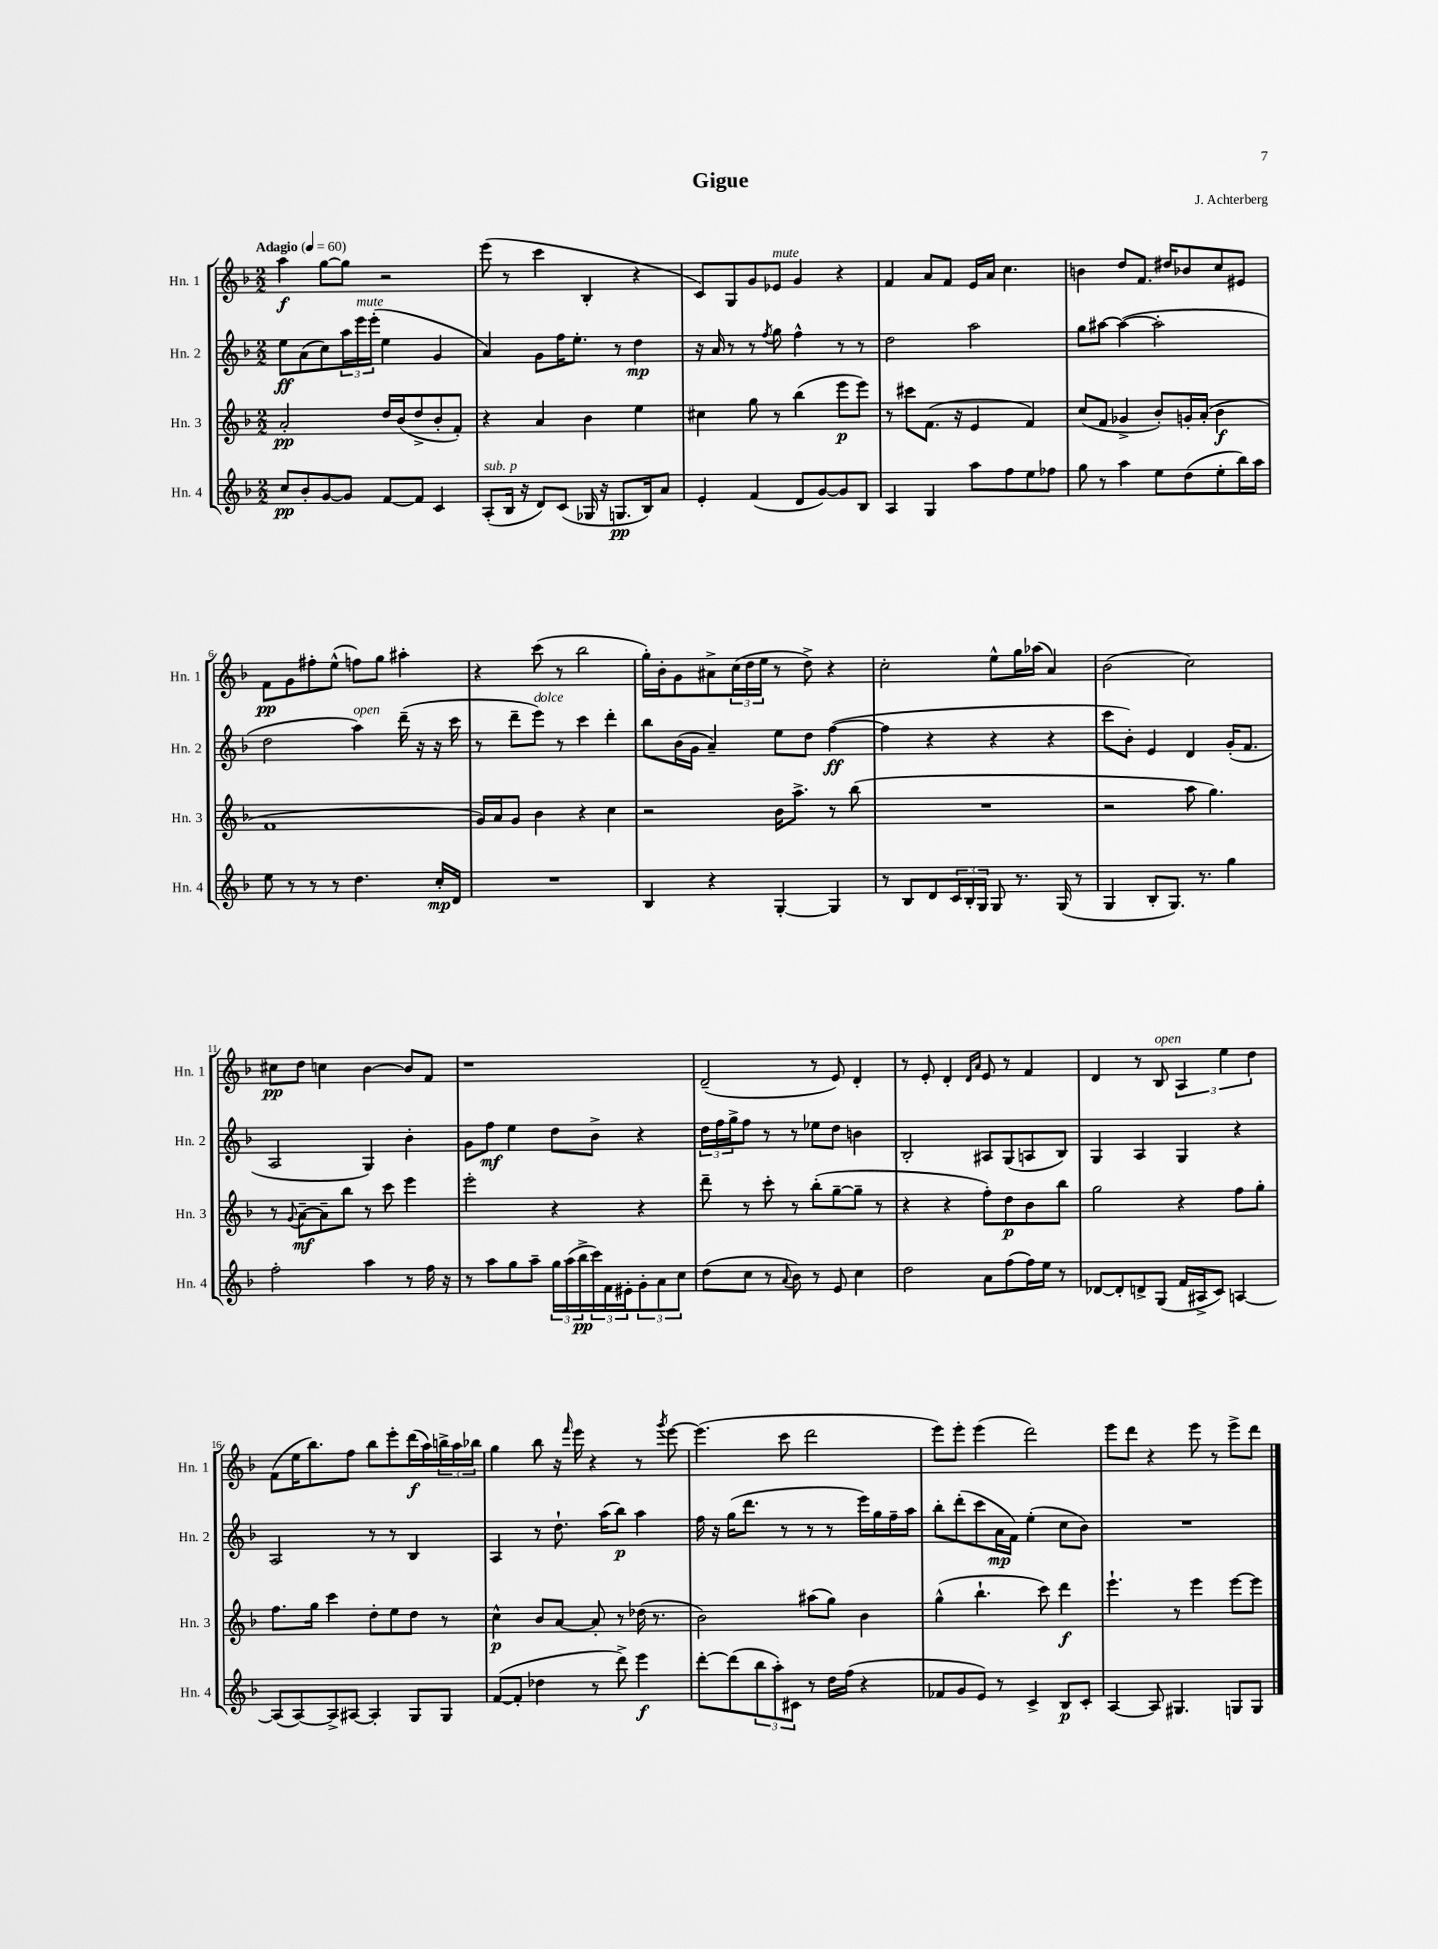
\header { title = "Gigue" composer = "J. Achterberg" }
<<
\new StaffGroup <<
\new Staff = "s0" \with { instrumentName = "Hn. 1" shortInstrumentName = "Hn. 1" } {
    \clef treble \key f \major \numericTimeSignature \time 2/2 \tempo "Adagio" 4 = 60
    a''4\f g''8~ g''8 r2 |
    e'''8( r8 c'''4 bes4-. r4 |
    c'8) g8 g'8 ees'8^\markup { \italic "mute" } g'4 r4 |
    f'4 a'8 f'8 e'16 a'16 c''4. |
    b'4 d''8 f'8. dis''16 bes'8 c''8 eis'8 |
    f'8\pp g'8 fis''8-. e''8-^( f''8) g''8 ais''4-. |
    r4 c'''8( r8 bes''2 |
    g''16-.) bes'16-. g'8 ais'8-> \tuplet 3/2 { c''16( d''16 e''16 } r8 d''8->) r4 |
    c''2-. e''8-^ g''16 aes''16( a'4) |
    bes'2( c''2) |
    cis''8\pp d''8 c''4 bes'4~ bes'8 f'8 |
    r1 |
    d'2--( r8 e'8) d'4-. |
    r8 e'8-. d'4-. \grace { d'16 a'16 } e'8 r8 f'4 |
    d'4 r8 bes8^\markup { \italic "open" } \tuplet 3/2 { a4 e''4 d''4 } |
    f'8( e''16 bes''8.) f''8 bes''8 e'''8-. d'''16\f( a''16) \tuplet 3/2 { b''16-> a''16 bes''16 } |
    g''4 bes''8 r16 \grace { f'''16 } e'''16 r4 r8 \acciaccatura { g'''8 } e'''8~ |
    e'''4.( c'''8 d'''2 |
    e'''8) e'''8-. e'''4( d'''2) |
    e'''8 d'''8 r4 e'''8 r8 e'''8-> d'''8 \bar "|." |
}
\new Staff = "s1" \with { instrumentName = "Hn. 2" shortInstrumentName = "Hn. 2" } {
    \clef treble \key f \major \numericTimeSignature \time 2/2
    e''8\ff a'8( c''8) \tuplet 3/2 { a''16 e'''16^\markup { \italic "mute" } e'''16-.( } e''4 g'4 |
    a'4) g'8 f''16 e''8.-. r8 d''4\mp |
    r16 a'16 r8 r8 \acciaccatura { f''8 } g''8 f''4-^ r8 r8 |
    d''2 a''2 |
    g''8 ais''8~ ais''4~( ais''2-. |
    d''2 a''4^\markup { \italic "open" }) d'''16--( r16 r16 c'''16 |
    r8 d'''8-- e'''8^\markup { \italic "dolce" }) r8 c'''4 d'''4-. |
    bes''8 bes'16( g'16 a'4--) e''8 d''8 f''4~\ff( |
    f''4 r4 r4 r4 |
    c'''8 bes'8-.) e'4 d'4 g'16-.( f'8. |
    a2 g4) bes'4-. |
    g'8 f''8\mf e''4 d''8 bes'8-> r4 |
    \tuplet 3/2 { d''16 f''16 g''16-> } f''8 r8 r8 ees''8 d''8 b'4 |
    bes2-. ais8 g8( a8 bes8) |
    g4 a4 g4 r4 |
    a2 r8 r8 bes4 |
    a4 r8 d''8.-! a''16( bes''8\p) a''4 |
    f''16 r16 g''16( d'''8. r8 r8 r8 e'''16) g''16 f''16-- a''16 |
    bes''8-. d'''8-.( c'''8 a'16\mp f'16) e''4-.( c''8 bes'8) |
    R1 \bar "|." |
}
\new Staff = "s2" \with { instrumentName = "Hn. 3" shortInstrumentName = "Hn. 3" } {
    \clef treble \key f \major \numericTimeSignature \time 2/2
    a'2-.\pp d''16 bes'16( d''8-> bes'8-. f'8-.) |
    r4 a'4 bes'4 e''4 |
    cis''4 g''8 r8 bes''4( e'''8\p e'''8) |
    r8 cis'''8 f'8.( r16 e'4 f'4) |
    c''8( f'8 ges'4-> bes'8-.) g'16-. a'16-.( bes'4\f |
    f'1 |
    g'16) a'16 g'8 bes'4 r4 c''4 |
    r2 bes'16 a''8.-> r8 bes''8( |
    R1 |
    r2 a''8 g''4.) |
    r8 \appoggiatura { g'8 } a'8~--\mf a'8-- bes''8 r8 c'''8 e'''4 |
    e'''2-. r4 r4 |
    d'''8-- r8 c'''8-. r8 bes''8-.( g''8~-- g''8-- r8 |
    r4 r4 f''8-.) d''8\p bes'8 bes''8 |
    g''2 r4 f''8 g''8-. |
    f''8. g''16 c'''4 d''8-. e''8 d''8 r8 |
    c''4-^\p bes'8 a'8~ a'8-. r8 des''16( r8. |
    bes'2) ais''8( g''8) bes'4 |
    g''4-^( bes''4.-! c'''8) d'''4\f |
    e'''4.-! r8 e'''4 e'''8~ e'''8 \bar "|." |
}
\new Staff = "s3" \with { instrumentName = "Hn. 4" shortInstrumentName = "Hn. 4" } {
    \clef treble \key f \major \numericTimeSignature \time 2/2
    c''8\pp bes'8-. g'8~ g'8 f'8~ f'8 c'4 |
    a8-.^\markup { \italic "sub. p" }( bes16 r16 d'8) c'8( ges16 r16 g8.\pp bes16) a'8 |
    e'4-. f'4( d'8 g'8~) g'8 bes8 |
    a4 g4 a''8 f''8 e''8 fes''8 |
    g''8 r8 a''4 e''8 d''8( e''8-. bes''16) a''16 |
    e''8 r8 r8 r8 d''4. c''16-.\mp d'16 |
    R1 |
    bes4 r4 g4~-. g4 |
    r8 bes8 d'8 \tuplet 3/2 { c'16 bes16-. g16 } g8 r8. g16( r8 |
    g4 bes8-. g8.) r8. g''4 |
    f''2-. a''4 r8 f''16 r16 |
    r8 a''8 g''8 a''8-- \tuplet 3/2 { g''16 a''16( bes''16->\pp } \tuplet 3/2 { c'''16) f'16 eis'16-. } \tuplet 3/2 { g'8-. a'8 c''8 } |
    d''8( c''8 r8 \appoggiatura { a'8 } bes'8) r8 e'8 c''4 |
    d''2 a'8 f''8( f''16) e''16 r8 |
    des'8~ des'8-. d'8-> g8( f'16 ais16-> c'8) a4~ |
    a8( a8~) a8-> ais8~ ais4-. g8 g8 |
    f'8~( f'8-. des''4 r8 d'''8->) e'''4\f |
    d'''8~-. d'''8( \tuplet 3/2 { bes''8 a''8-.) cis'8 } r8 d''16 f''16( r4 |
    fes'8 g'8 e'8) r8 c'4-> bes8\p c'8-. |
    a4~ a8 gis4. g8 g8 \bar "|." |
}
>>
>>
